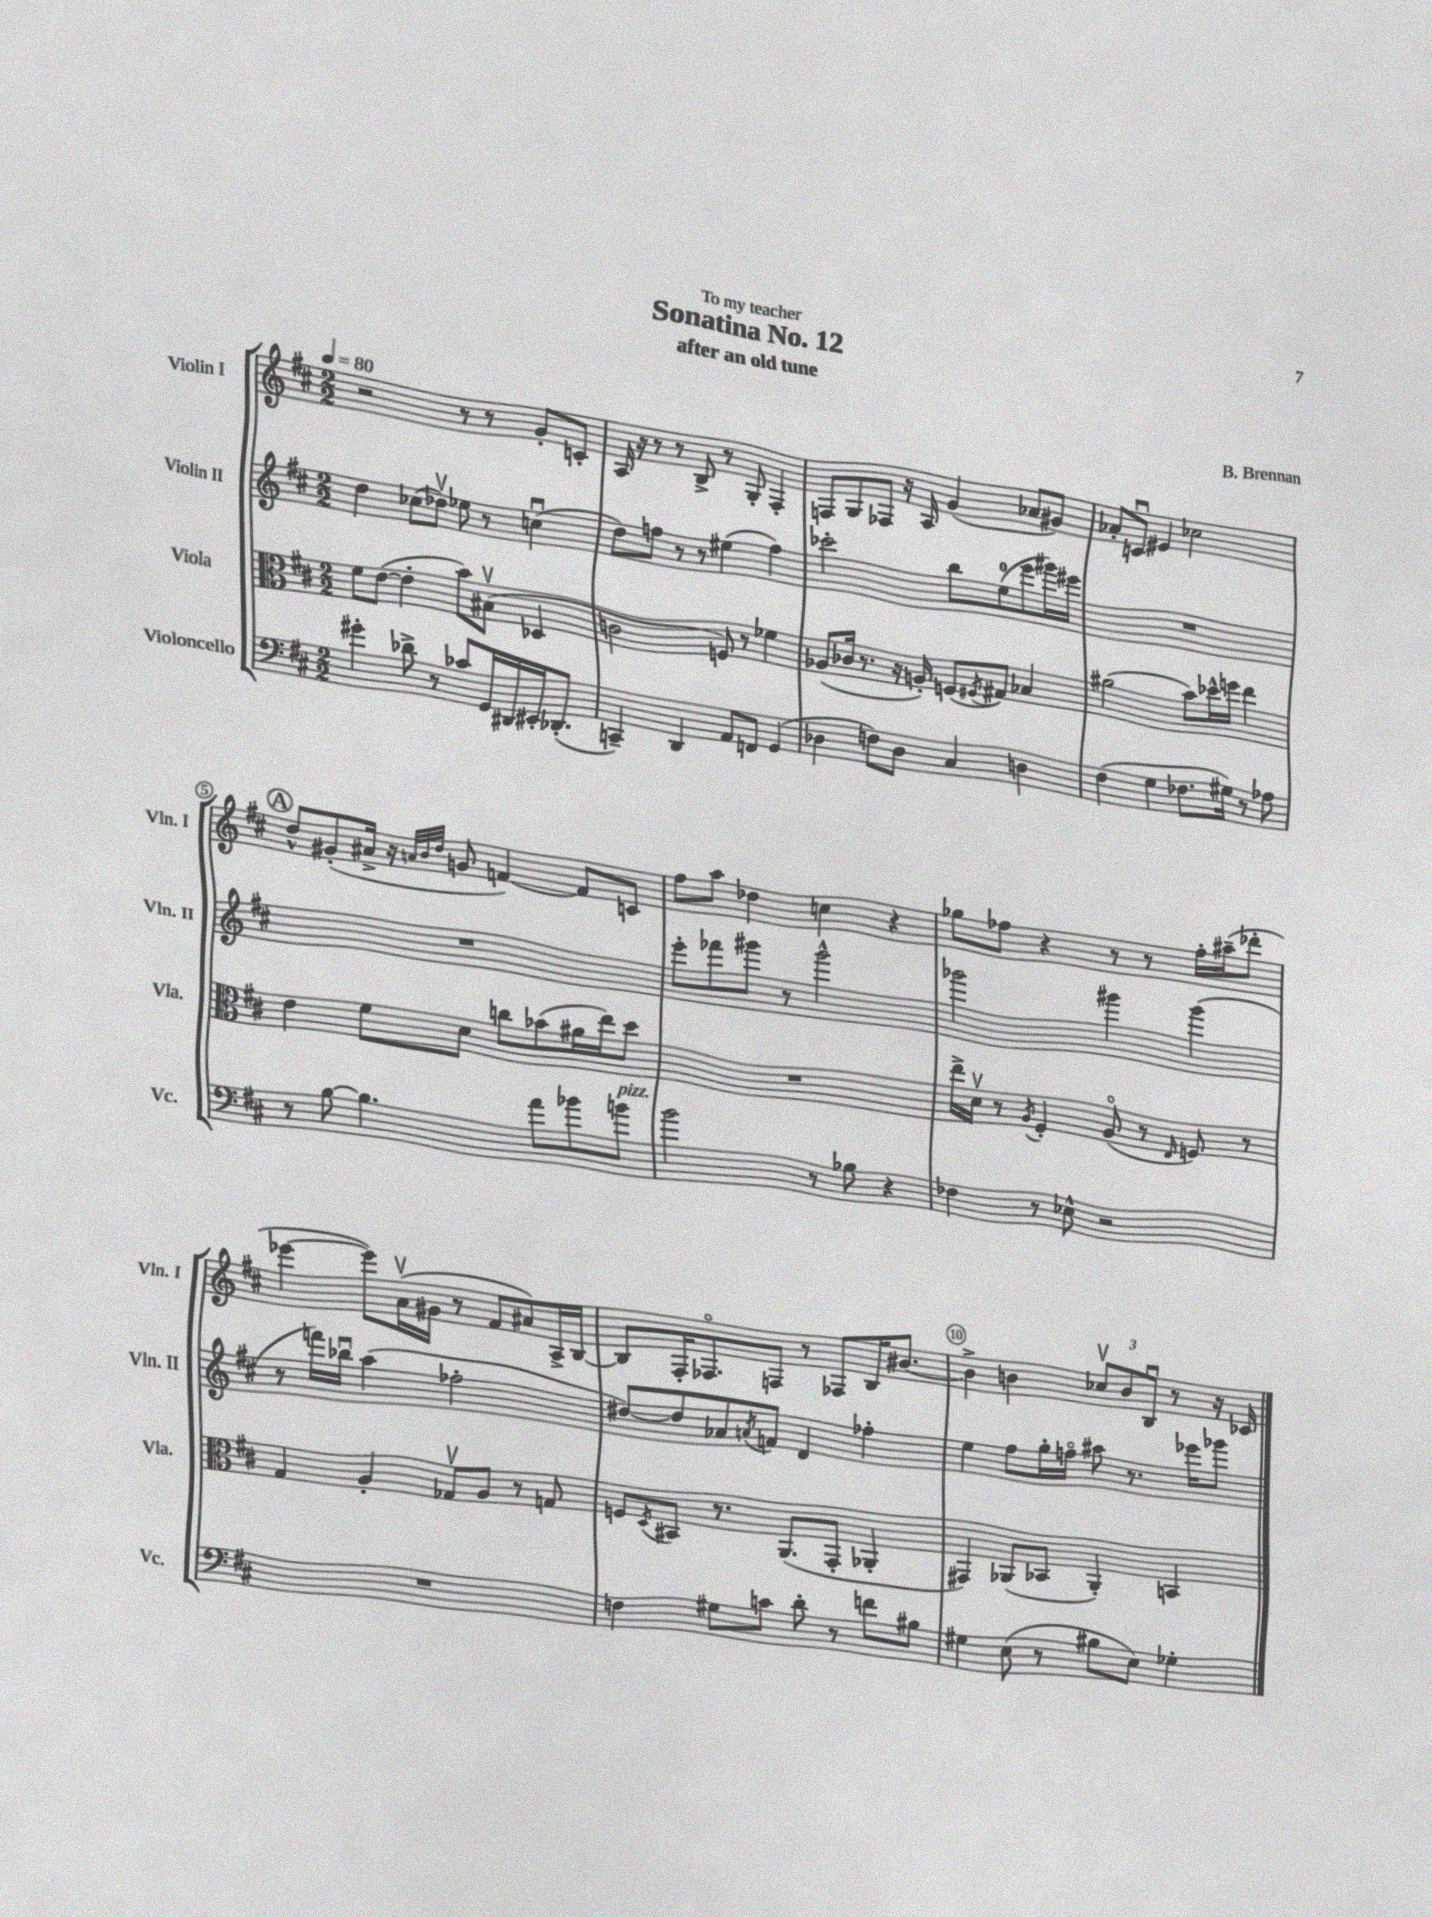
\header { title = "Sonatina No. 12" composer = "B. Brennan" subtitle = "after an old tune" dedication = "To my teacher" }
<<
\new StaffGroup <<
\new Staff = "s0" \with { instrumentName = "Violin I" shortInstrumentName = "Vln. I" } {
    \clef treble \key d \major \numericTimeSignature \time 2/2 \tempo 4 = 80
    r2 r8 r8 g'8-. c'8-. |
    a16 r16 r8 r8 b8-> r8 g8-. fis4-. |
    f8 g8 fes8 r16 a16 g'4( aes'8 gis'8) |
    aes'8-. c'8\downbow eis'4 ces''2 |
    \mark \markup { \circle "A" } d''8-^ gis'8-.( ais'16-> r16 \grace { a'32 b'32 d''32 } g'8 f'4~) f'8 c'8 |
    fis''8 a''8 des''4 c''4 r4 |
    ges''8 fes''8 r4 r8 r8 fes''16-. ais''16--( des'''8-. |
    ees'''4~ ees'''8) a'16\upbow( gis'16 r8 fis'8 ais'8) a16-> b16~ |
    b8 fis16-. fes8.\flageolet f8 r8 fes8 b16 bis'8.~ |
    bis'4-> b'4 \tuplet 3/2 { ces''8\upbow b'8 b8\downbow } r8 r16 ces'16 \bar "|." |
}
\new Staff = "s1" \with { instrumentName = "Violin II" shortInstrumentName = "Vln. II" } {
    \clef treble \key d \major \numericTimeSignature \time 2/2
    d''4 ces''8( des''8\upbow) ees''8 r8 c''4\downbow( |
    d''8) f''8 r8 r8 eis''4( f''4) |
    ces'''2-. b''8 e''8-0( e'''8 gis'''16) eis'''16 |
    R1 |
    \mark \markup { \circle "A" } R1 |
    e'''8-. fes'''8 gis'''8 r8 gis'''2-^ |
    ges'''2 gis'''4 gis'''4( |
    r8 f'''16) bes''16\downbow a''4( fes''2-. |
    dis''8~) dis''8 aes'8 \acciaccatura { a'8 } f'8 d'4 fes''4-. |
    e''4 fis''8 g''16-. f''16\flageolet ais''8 r8. ees'''16 ges'''8 \bar "|." |
}
\new Staff = "s2" \with { instrumentName = "Viola" shortInstrumentName = "Vla." } {
    \clef alto \key d \major \numericTimeSignature \time 2/2
    fis'8 e'8~( e'4-. b'8) bis8\upbow( des4 |
    c'2 f8) r8 fes'4 |
    aes8( ces'16 r8. r16 a16-.) f8( \acciaccatura { fis8 } gis8) bes4 |
    ais'2( b'8) des''16-^ f''16 e''4 |
    \mark \markup { \circle "A" } e'4 fis'8 d'8 c''8 bes'8( ais'16 e''16) d''8 |
    R1 |
    e''16-> d'16\upbow r8 \acciaccatura { a8 } fis4-. a8\flageolet( r8 \grace { e16 } f8) r8 |
    g4 a4-. ges8\upbow a8 r8 g8 |
    f8 \acciaccatura { d8 } bis,8 r8. a,8.( g,8-. aes,4-. |
    gis,4) aes,8( bes,8 aes,4-.) b,4 \bar "|." |
}
\new Staff = "s3" \with { instrumentName = "Violoncello" shortInstrumentName = "Vc." } {
    \clef bass \key d \major \numericTimeSignature \time 2/2
    gis'4-. des'8-> r8 ces'8 g,16 dis,16 eis,16-. des,8.-.( |
    c,4--) d,4 a,8 f,8 g,4( |
    des4 f8) des8 cis4 d4 |
    fis4( g4 fes8. gis16) r8 aes8 |
    \mark \markup { \circle "A" } r8 b8~ b4. a'8 bes'8 b'8^\markup { \italic "pizz." } |
    b'2 r8 bes8 r4 |
    fes4 r8 ees8-^ r2 |
    R1 |
    f4 gis8 c'8 d'8-. r8 f'8 bis8 |
    gis4 e8( r8 bis8 e8) ges4-. \bar "|." |
}
>>
>>
\layout { \context { \Score \override BarNumber.break-visibility = ##(#f #t #t) barNumberVisibility = #(every-nth-bar-number-visible 5) \override BarNumber.stencil = #(make-stencil-circler 0.1 0.3 ly:text-interface::print) } }
